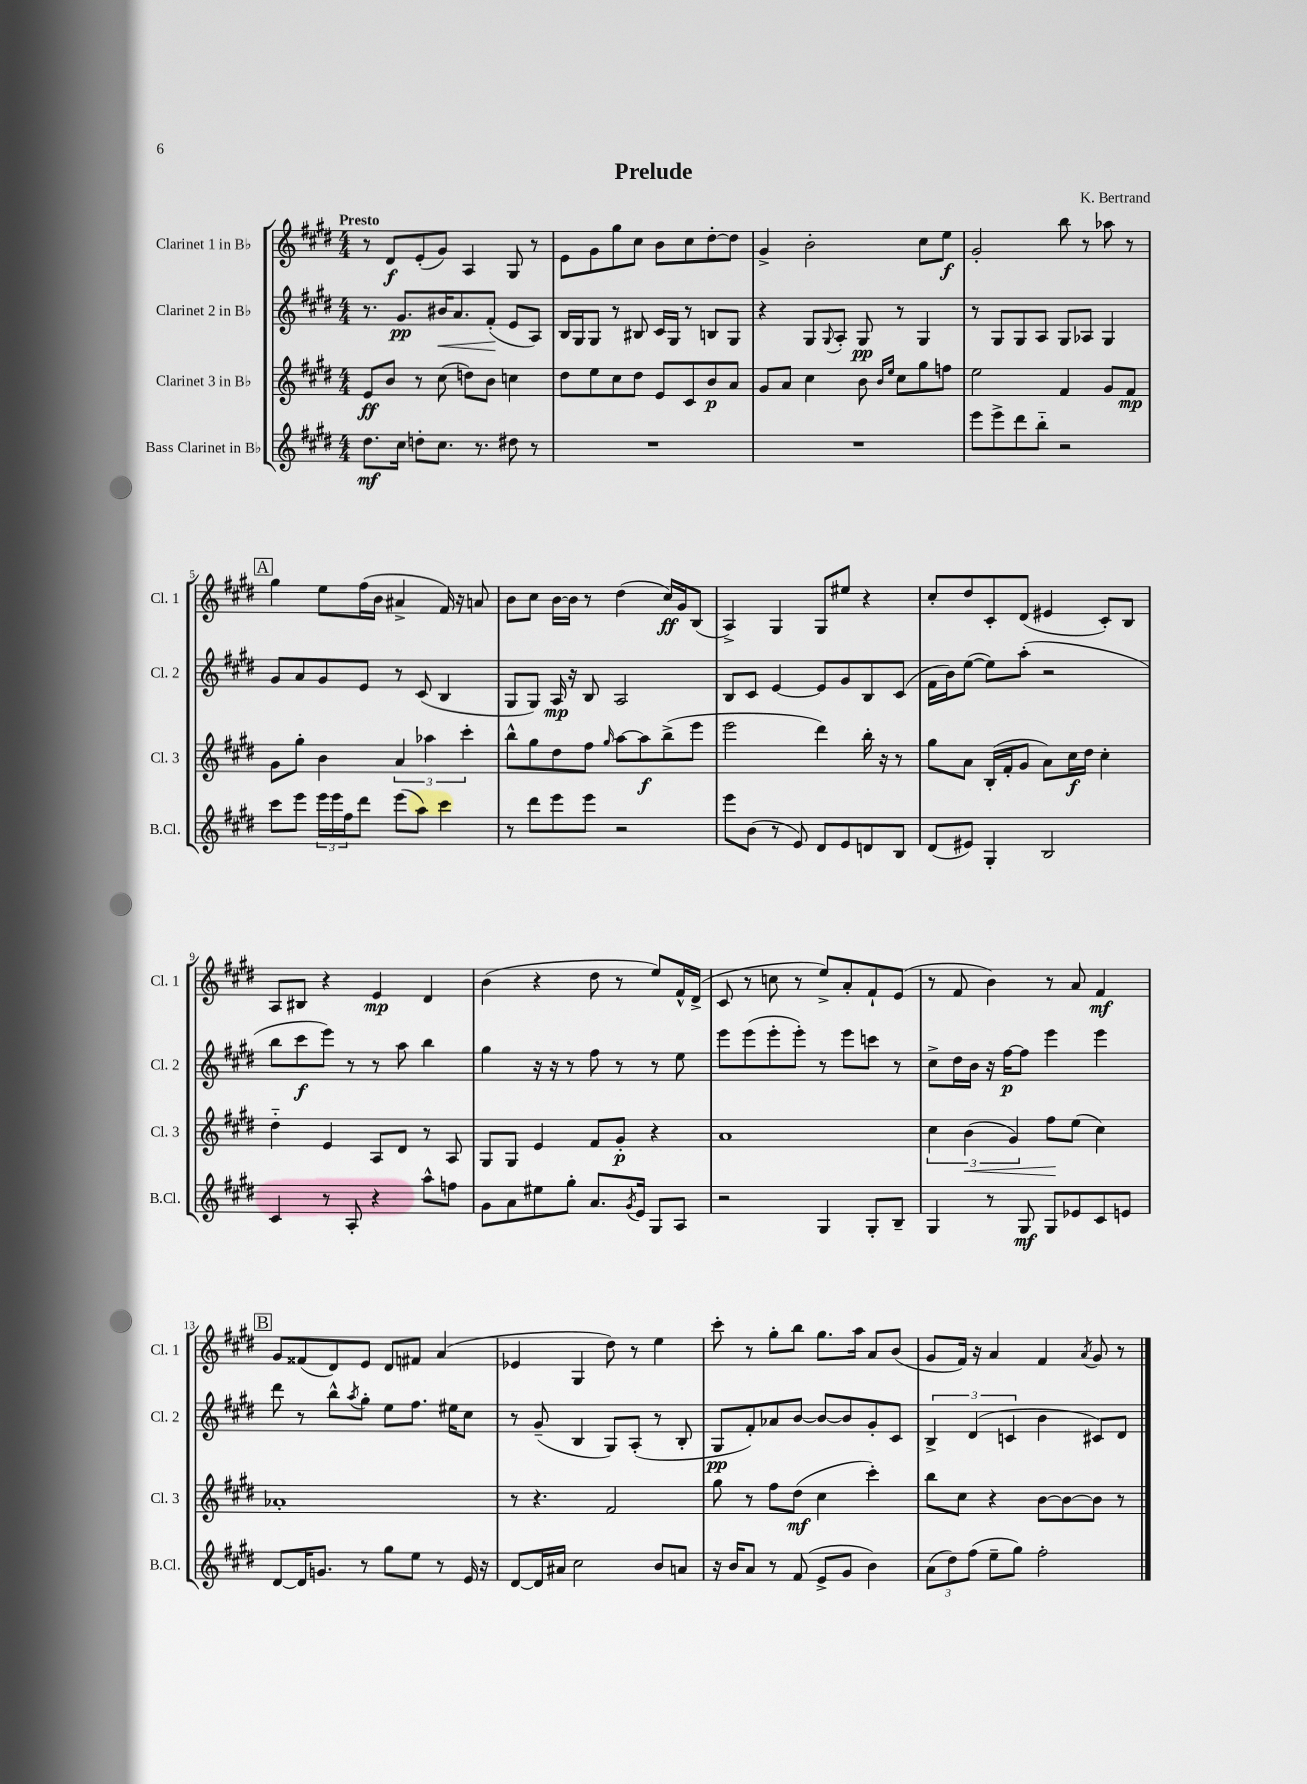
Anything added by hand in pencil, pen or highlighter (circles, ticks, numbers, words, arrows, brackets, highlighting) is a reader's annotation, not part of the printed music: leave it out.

**kern	**kern	**kern	**kern
*staff4	*staff3	*staff2	*staff1
*clefG2	*clefG2	*clefG2	*clefG2
*k[f#c#g#d#]	*k[f#c#g#d#]	*k[f#c#g#d#]	*k[f#c#g#d#]
*M4/4	*M4/4	*M4/4	*M4/4
8.dd#	8e	8.r	8r
.	8b	.	8d#
16cc#	.	8.g#	.
8dd'	8r	.	(8e'
8.cc#	(8cc#	16b#	8g#)
.	.	8.a	.
.	8dd)	.	4A
8.r	.	.	.
.	8b	(8f#'	.
8dd#	4cc	8e	8G#
8r	.	8A)	8r
=	=	=	=
1r	8dd#	16B	8e
.	.	16G#	.
.	8ee	8G#	8g#
.	8cc#	8r	8gg#
.	8dd#	8B#	8cc#
.	8e	16c#	8b
.	.	16G#	.
.	8c#	8r	8cc#
.	8b	8B	[8dd#'
.	8a	8G#	8dd#]
=	=	=	=
1r	8g#	4r	4g#^
.	8a	.	.
.	4cc#	8G#	2b'
.	.	8qqG#	.
.	.	8A'	.
.	8b	8G#	.
.	16qqb	.	.
.	16qqee	.	.
.	8cc#	8r	.
.	8gg#	4G#	8cc#
.	8ff	.	8ee
=	=	=	=
8eee	2ee	8r	2g#'
8eee^	.	8G#	.
8ddd#	.	8G#	.
8bb'~	.	8A	.
2r	4f#	8G#	8bb
.	.	8A-	8r
.	8g#	4G#	8aa-
.	8f#	.	8r
=	=	=	=
8ccc#	8g#	8g#	4gg#
8eee	8gg#'	8a	.
24eee	4b	8g#	8ee
24eee	.	.	.
24ff#	.	.	.
8ddd#	.	8e	(16ff#
.	.	.	16b
(8eee	6a	8r	4a#^
8aa)	.	(8c#	.
.	6aa-	.	.
4ccc#	.	4B	16f#)
.	.	.	16r
.	6ccc#'	.	.
.	.	.	8a
=	=	=	=
8r	8bb^^	8G#	8b
8ddd#	8gg#	8G#)	8cc#
8eee	8dd#	16A	[16b
.	.	16r	16b]
8eee	8ff#	8B	8r
.	16qqgg#	.	.
2r	[8aa	2A	(4dd#
.	8aa]	.	.
.	(8bb^	.	16cc#)
.	.	.	16g#
.	8eee	.	(8B
=	=	=	=
8eee	2eee	8B	4A^)
(8b	.	8c#	.
8r	.	[4e	4G#
8e)	.	.	.
8d#	4ddd#)	8e]	8G#
8e	.	8g#	8ee#
8d	16bb'	8B	4r
.	16r	.	.
8B	8r	(8c#	.
=	=	=	=
(8d#	8gg#	16f#	8cc#'
.	.	16b)	.
8e#)	8a	([8ee	8dd#
4G#'	(16B'	8ee])	8c#'
.	16f#'	.	.
.	8g#	(8aa'	(8d#
2B	8a)	2r	4e#
.	16cc#	.	.
.	16dd#	.	.
.	4cc#'	.	8c#')
.	.	.	8B
=	=	=	=
4c#	4dd#'~	8bb	8A
.	.	8ccc#	8B#
8r	4e	8eee)	4r
8A'	.	8r	.
4r	8A	8r	4e
.	8d#	8aa	.
8aa^^	8r	4bb	4d#
8ff	8A	.	.
=	=	=	=
8g#	8G#	4gg#	(4b
8a	8G#	.	.
8ee#	4e	16r	4r
.	.	16r	.
8gg#'	.	8r	.
8.a	8f#	8ff#	8dd#
.	8g#'	8r	8r
8qg#	.	.	.
16e	.	.	.
8G#	4r	8r	8ee)
8A	.	8ee	16f#^^
.	.	.	(16d#^
=	=	=	=
2r	1a	8eee	8c#
.	.	(8eee	8r
.	.	8eee'	8cc
.	.	8eee')	8r
4G#	.	8r	8ee^)
.	.	8eee	8a'
8G#'	.	8ccc	8f#`
8B~	.	8r	(8e
=	=	=	=
4G#	6cc#	8cc#^	8r
.	.	16dd#	8f#
.	(6b	.	.
.	.	16b	.
8r	.	16r	4b)
.	.	[16ff#	.
.	6g#)	.	.
8G#	.	8ff#]	.
8G#	8ff#	4eee	8r
8e-	(8ee	.	8a
8c#	4cc#)	4eee	4f#
8e	.	.	.
=	=	=	=
[8d#	1a-'	8ddd#	8g#
16d#]	.	8r	(8f##
8.g	.	.	.
.	.	8bb^^	8d#)
.	.	8qaa	.
8r	.	8gg#'	8e
8gg#	.	8ee	8d#
8ee	.	8.ff#	8f#
8r	.	.	(4a
.	.	16ee#	.
16e	.	8cc#	.
16r	.	.	.
=	=	=	=
[8d#	8r	8r	4e-
16d#]	4.r	(8g#~	.
16a#	.	.	.
2cc#	.	4B	4G#
.	2f#	8G#)	8dd#)
.	.	(8A'	8r
8b	.	8r	4ee
8a	.	8B'	.
=	=	=	=
16r	8gg#	8G#	8ccc#'
16b	.	.	.
8a	8r	8f#')	8r
8r	8ff#	8a-	8gg#'
(8f#	(8dd#	[8b	8bb
8e^	4cc#	8b_	8.gg#
8g#	.	8b]	.
.	.	.	16aa
4b)	4ccc#')	8g#'	8a
.	.	8c#	(8b
=	=	=	=
(12a	8bb	6B^	8g#
12dd#)	.	.	.
.	8cc#	.	16f#)
(12ff#	.	(6d#	.
.	.	.	16r
8ee~	4r	.	4a
.	.	6c	.
8gg#)	.	.	.
2ff#'	[8b	4b	4f#
.	8b_	.	.
.	.	.	8qa
.	8b]	8c#)	8g#
.	8r	8d#	8r
==	==	==	==
*-	*-	*-	*-
